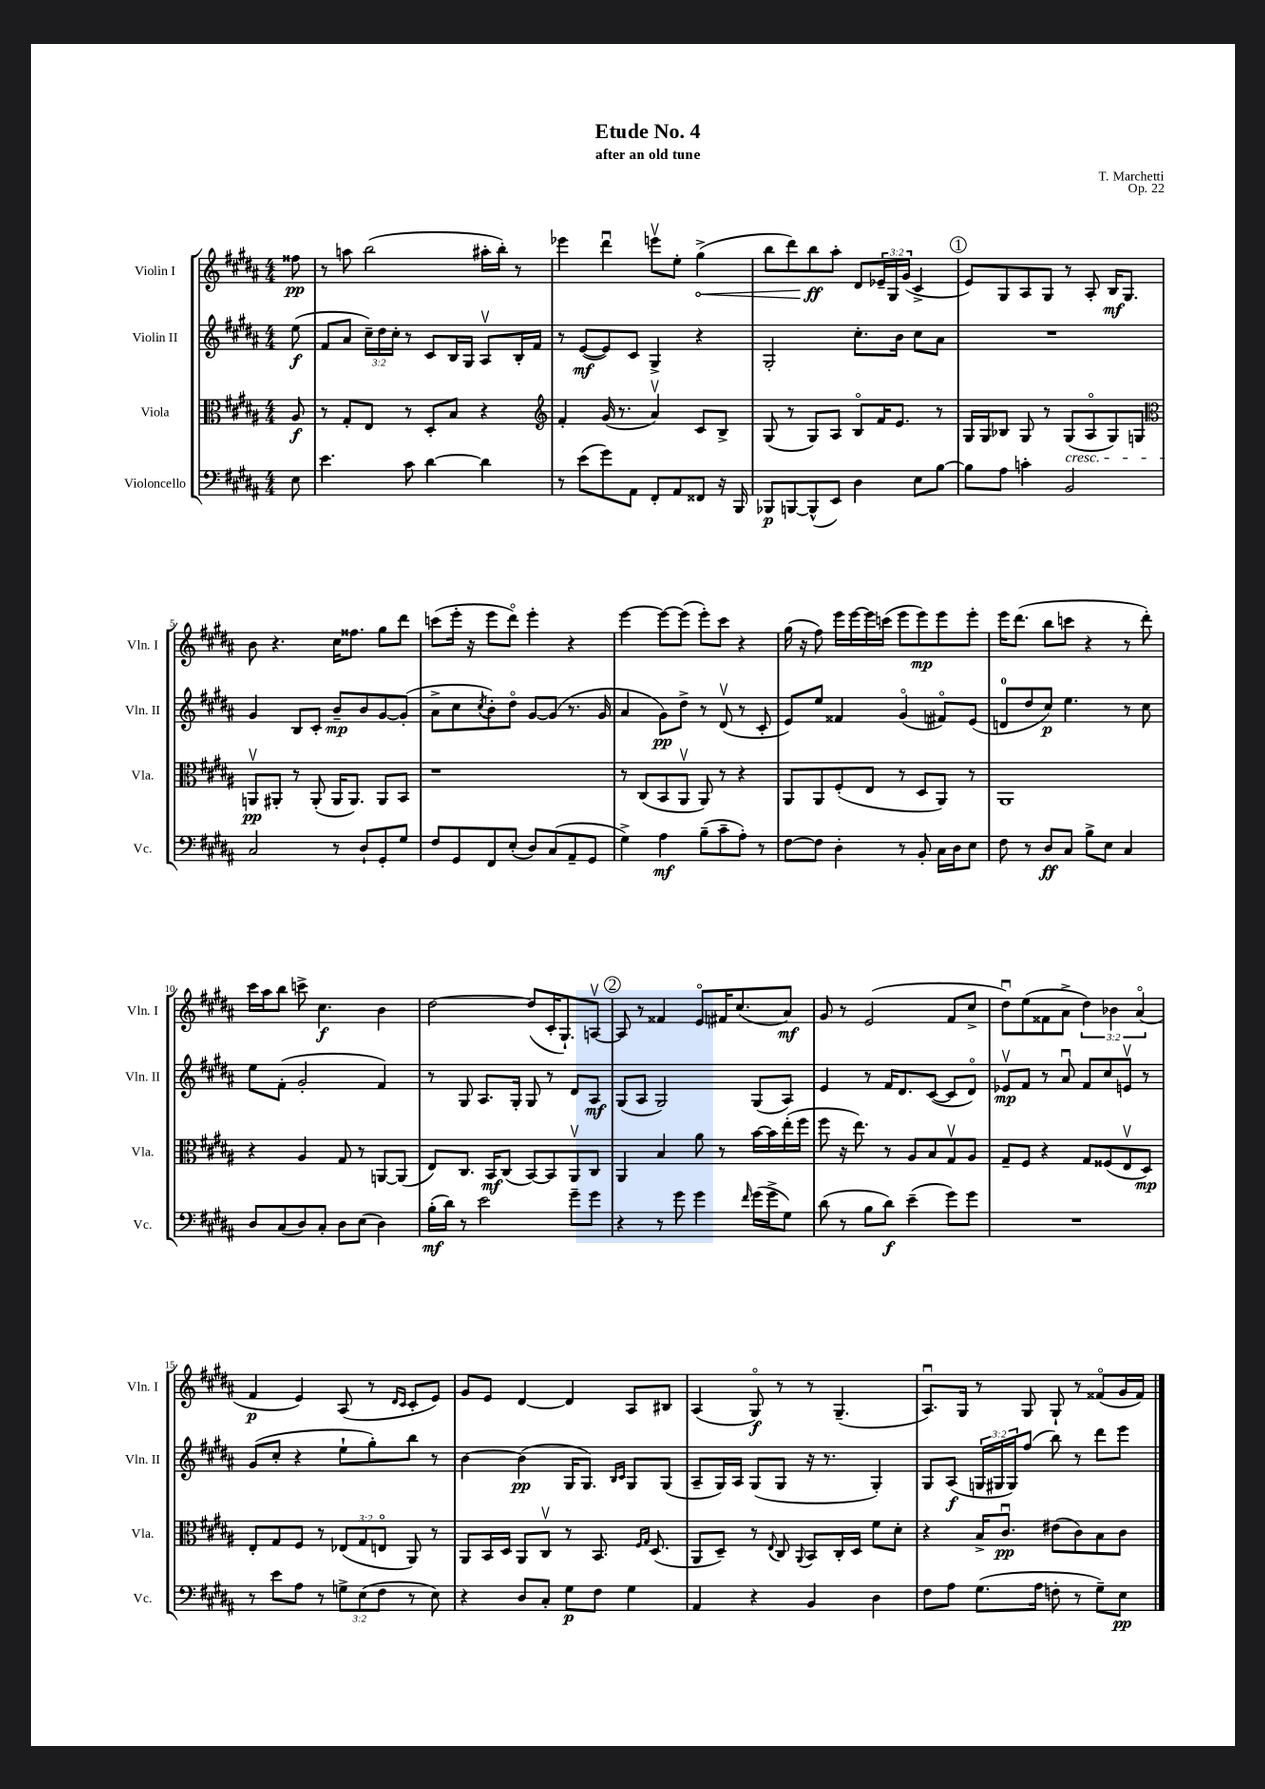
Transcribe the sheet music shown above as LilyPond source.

\header { title = "Etude No. 4" composer = "T. Marchetti" subtitle = "after an old tune" opus = "Op. 22" }
<<
\new StaffGroup <<
\new Staff = "s0" \with { instrumentName = "Violin I" shortInstrumentName = "Vln. I" } {
    \clef treble \key b \major \numericTimeSignature \time 4/4 \override Staff.TupletNumber.text = #tuplet-number::calc-fraction-text \partial 8
    fisis''8\pp |
    r8 a''8 b''2( ais''16-. b''16-.) r8 |
    ees'''4 dis'''4\downbow e'''8\upbow e''8-. \once \override Hairpin.circled-tip = ##t gis''4->\<( |
    b''8 dis'''8) b''8\ff\! ais''8-. dis'8 \tuplet 3/2 { ees'16-- gis16 gis'16( } cis'4-> |
    \mark \markup { \circle "1" } e'8) gis8 ais8 gis8 r8 ais8-. b16\mf gis8. |
    b'8 r4. cis''16 fisis''8. gis''8 dis'''8 |
    c'''8( e'''16-. r16 e'''8 dis'''8\flageolet) e'''4-. r4 |
    e'''4~ e'''8~ e'''8( e'''8-.) cis'''8 r4 |
    gis''16( r16 fis''8) e'''16 e'''16~ e'''16 c'''16( e'''8 e'''8\mp) e'''8 e'''8-. |
    e'''16 dis'''8.( b''8 c'''8 r4 r8 dis'''8-.) |
    cis'''16 ais''16 b''8 c'''8-> cis''4.\f b'4 |
    dis''2~ dis''8( cis'16-. gis8.-!) a8~\upbow |
    \mark \markup { \circle "2" } a8 r8 fisis'4 e'8\flageolet fis'16 cis''8.( ais'8\mf) |
    gis'8 r8 e'2( fis'8 cis''8-> |
    dis''8\downbow) e''8( fisis'8 ais'8-> \tuplet 3/2 { dis''4) bes'4 ais'4\flageolet( } |
    fis'4\p e'4) ais8( r8 \grace { dis'16 cis'16 } cis'8-. e'8) |
    gis'8 e'8 dis'4~ dis'4 ais8 bis8 |
    ais4( gis8\flageolet\f) r8 r8 gis4.--( |
    ais8.\downbow) gis16 r8 gis8 gis8-! r8 fisis'8\flageolet( gis'16 fisis'16) \bar "|." |
}
\new Staff = "s1" \with { instrumentName = "Violin II" shortInstrumentName = "Vln. II" } {
    \clef treble \key b \major \numericTimeSignature \time 4/4 \override Staff.TupletNumber.text = #tuplet-number::calc-fraction-text \partial 8
    e''8\f( |
    fis'8 ais'8 \tuplet 3/2 { cis''16--) dis''16 cis''16-. } r8 cis'8 b16 gis16 ais8\upbow b16-. fis'16 |
    r8 e'8~\mf( e'8) cis'8 gis4-> r4 |
    gis2-. cis''8.-. b'16 cis''8 ais'8 |
    \mark \markup { \circle "1" } R1 |
    gis'4 b8 cis'8-. b'8--\mp b'8 gis'8~ gis'8-.( |
    ais'8-> cis''8 \acciaccatura { cis''8 } b'8-.) dis''8\flageolet gis'8~ gis'8( r8. gis'16 |
    ais'4 gis'8\pp) dis''8-> r8 dis'8\upbow( r8 cis'8-. |
    e'8) e''8 fisis'4 gis'4\flageolet( fis'8\flageolet) e'8( |
    d'8-0 dis''8 cis''8\p) e''4. r8 cis''8 |
    e''8 fis'8-.( gis'2-. fis'4) |
    r8 gis8 ais8. gis16-. gis8 r8 dis'8 ais8\mf |
    \mark \markup { \circle "2" } gis8( ais8 gis2) gis8( ais8) |
    e'4 r8 fis'16 dis'8. cis'8~( cis'8 dis'8\flageolet) |
    ees'8\upbow\mp fis'8 r8 ais'8\downbow fis'8 cis''8 e'8\upbow r8 |
    gis'8( cis''8-. r4 e''8-! gis''8-.) b''8 r8 |
    b'4~ b'4\pp( gis16 gis8.) \grace { b16 cis'16 } gis8 gis8( |
    ais8-- gis16) ais16 gis8( gis8 r16 r8. gis4-.) |
    gis8 ais8\f( \tuplet 3/2 { g16 gis16 gis16) } fis''8( b''8) r8 dis'''8 e'''8 \bar "|." |
}
\new Staff = "s2" \with { instrumentName = "Viola" shortInstrumentName = "Vla." } {
    \clef alto \key b \major \numericTimeSignature \time 4/4 \override Staff.TupletNumber.text = #tuplet-number::calc-fraction-text \partial 8
    ais8\f |
    r8 gis8-. e8 r8 dis8-. b8 r4 |
    \clef treble fis'4-. gis'16( r8. ais'4\upbow) cis'8 b8-> |
    gis8( r8 gis8) ais8 b8\flageolet fis'16 e'8. r8 |
    \mark \markup { \circle "1" } gis16 gis16 bes8 gis8 r8 gis8\cresc( ais8\flageolet gis8) g8 |
    \clef alto a,8\upbow\pp\! ais,8-. r8 ais,8-.( ais,16 ais,8.) ais,8 b,8 |
    r1 |
    r8 cis8( b,8 ais,8\upbow ais,8) r8 r4 |
    ais,8 ais,8 fis8-.( e8 r8 dis8 ais,8) r8 |
    ais,1 |
    r4 ais4 gis8 r8 a,8~ a,8( |
    e8) cis8. b,16\mf cis8( b,8~) b,8 ais,8\upbow cis8 |
    \mark \markup { \circle "2" } ais,4 b4 ais'8 r8 b'16~ b'16 e''16-.( fis''16 |
    fis''8 r16 e''8.) r8 ais8 b8 gis8\upbow ais8 |
    gis8-- fis8 r4 gis8 fisis8( e8\upbow dis8\mp) |
    e8-. gis8 fis8 r8 \tuplet 3/2 { ees8( gis8 e8\flageolet } ais,8) r8 |
    ais,8 b,16 dis16 ais,8 cis8\upbow r8 b,8. \grace { fis16 gis16 } dis8.( |
    ais,8 dis8--) r8 \appoggiatura { e8 } cis8 \appoggiatura { ais,8 } b,8 cis16-. dis16 fis'8 dis'8-. |
    r4 b16-> cis'8.\downbow\pp eis'8( cis'8) b8 cis'8 \bar "|." |
}
\new Staff = "s3" \with { instrumentName = "Violoncello" shortInstrumentName = "Vc." } {
    \clef bass \key b \major \numericTimeSignature \time 4/4 \override Staff.TupletNumber.text = #tuplet-number::calc-fraction-text \partial 8
    e8 |
    e'4. cis'8 dis'4~ dis'4 |
    r8 e'8( gis'8) ais,8 fis,8-. ais,8 fisis,8 r16 b,,16 |
    bes,,8\p b,,8~ b,,8-^( e,8) dis4 e8 b8~ |
    \mark \markup { \circle "1" } b8 ais8 c'4-. b,2 |
    cis2 r8 dis8-! gis,8-. gis8 |
    fis8 gis,8 fis,8 e8-.( dis8) cis8( ais,8-- gis,8 |
    gis4->) ais4\mf b8--( cis'8-- ais8-.) r8 |
    fis8~ fis8 dis4-. r8 b,8-. cis16 dis16 e8 |
    fis8 r8 dis8\ff cis8 b8-> e8 cis4 |
    dis8 cis8( dis8) cis8-. dis8 e8( dis4) |
    b16-.\mf( dis'16) r8 e'2 gis'8-- gis'8 |
    \mark \markup { \circle "2" } r4 r8 gis'8 gis'4 \grace { fis'16 } gis'16( gis'16-> gis8) |
    dis'8( r8 b8 dis'8\f) e'4--( gis'8) gis'8 |
    R1 |
    r8 e'8 ais8 r8 \tuplet 3/2 { g8-> e8( fis8 } r8 e8) |
    r4 dis8 cis8-. gis8\p fis8 gis4 |
    ais,4 r4 b,4 dis4 |
    fis8 ais8 gis8.( ais16 f8-. r8 gis8--) e8\pp \bar "|." |
}
>>
>>
